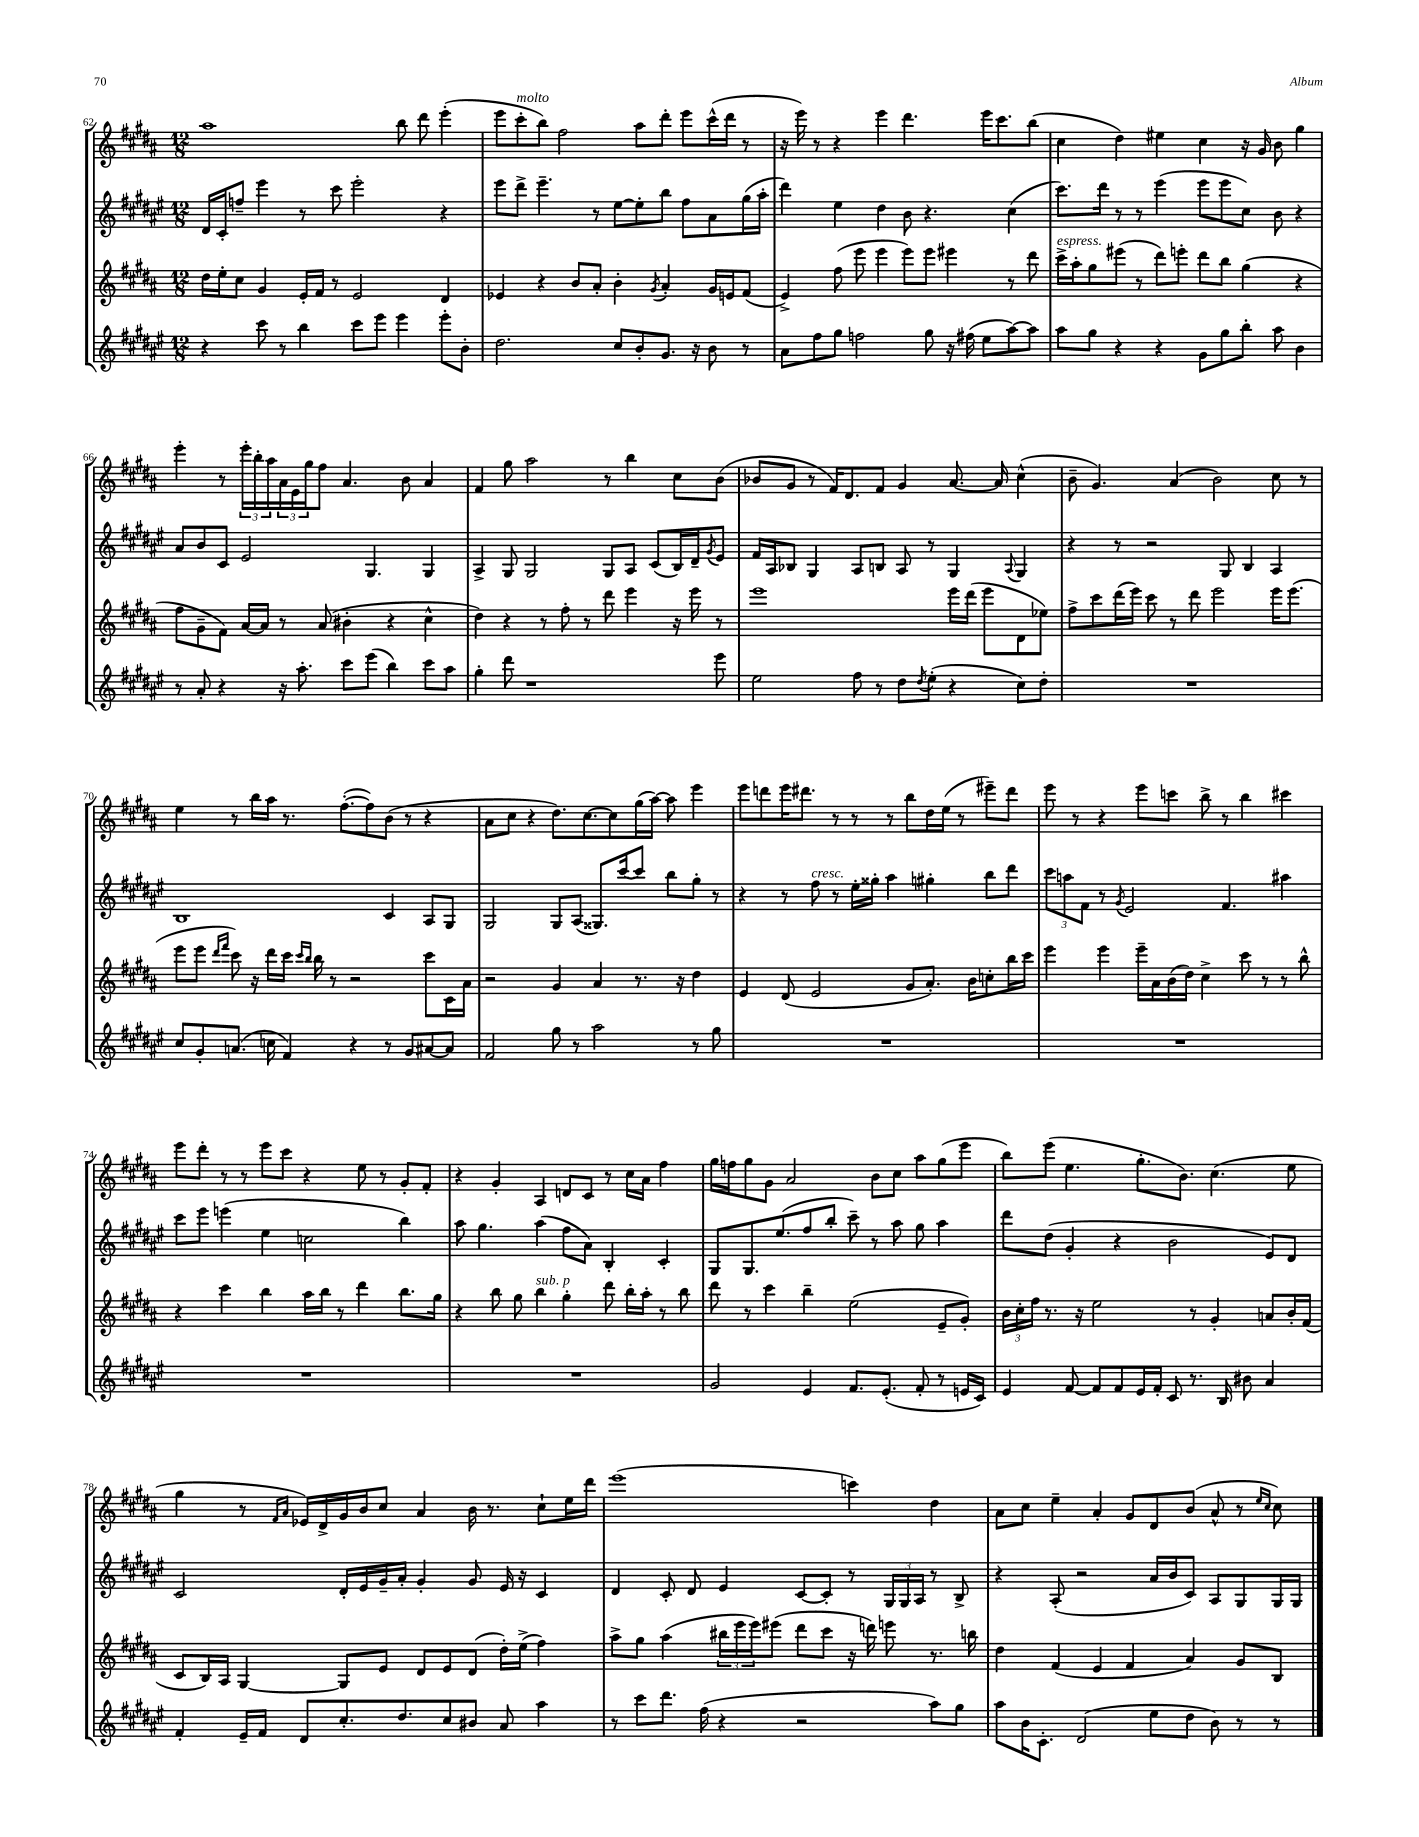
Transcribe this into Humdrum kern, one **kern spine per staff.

**kern	**kern	**kern	**kern
*staff4	*staff3	*staff2	*staff1
*clefG2	*clefG2	*clefG2	*clefG2
*k[f#c#g#d#a#e#]	*k[f#c#g#d#a#]	*k[f#c#g#d#a#e#]	*k[f#c#g#d#a#]
*M12/8	*M12/8	*M12/8	*M12/8
4r	16dd#	16d#	1aa#
.	16ee'	16c#'	.
.	8cc#	8ff~	.
8ccc#	4g#	4eee#	.
8r	.	.	.
4bb	16e'	8r	.
.	16f#	.	.
.	8r	8ccc#	.
8ccc#	2e	2eee#'	.
8eee#	.	.	.
4eee#	.	.	8bb
.	.	.	8ddd#
8eee#'	4d#	4r	(4eee'
8b'	.	.	.
=	=	=	=
2.dd#	4e-	8eee#	8eee
.	.	8ddd#^	8ccc#'
.	4r	4.eee#~	8bb)
.	.	.	2ff#
.	8b	.	.
.	8a#'	8r	.
8cc#	4b'	[8ee#	.
8b'	.	8ee#']	8aa#
.	8qg#	.	.
8.g#	4a#'	8bb	8ddd#'
.	.	8ff#	8eee
16r	.	.	.
8b	16g#	8a#	(16ccc#^^
.	16e	.	16ddd#
8r	(8f#	(16gg#	8r
.	.	16aa#'	.
=	=	=	=
8a#	4e^)	4ddd#)	16r
.	.	.	16eee)
8ff#	.	.	8r
8gg#	(8ff#	4ee#	4r
2ff	8eee	.	.
.	4eee	4dd#	4eee
.	8eee)	8b	4.ddd#
8gg#	8eee	4.r	.
16r	4eee#	.	.
(16ff#	.	.	.
8ee#	.	.	16eee
.	.	.	8.ccc#
[8aa#)	8r	(4cc#	.
8aa#]	8ddd#	.	(8bb
=	=	=	=
8aa#	16ccc#^	8.ccc#)	4cc#
.	16aa#'	.	.
8gg#	8gg#	.	.
.	.	16ddd#	.
4r	(8eee#	8r	4dd#)
.	8r	8r	.
4r	8ddd#)	(4eee#	4ee#
.	8eee'	.	.
8g#	8ddd#	8eee#	4cc#
8gg#	8bb	8eee#	.
8bb'	(4gg#	8cc#)	16r
.	.	.	16g#
8aa#	.	8b	8b
4b	4r	4r	4gg#
=	=	=	=
8r	8ff#	8a#	4eee'
8a#'	8g#~	8b	.
4r	8f#)	8c#	8r
.	[16a#	2e#	24eee'
.	.	.	24bb'
.	16a#]	.	.
.	.	.	24aa#
16r	8r	.	24a#
.	.	.	24e
8.aa#'	.	.	.
.	.	.	24gg#
.	(8a#	.	8ff#
8ccc#	4b#'	.	4.a#
(8eee#	.	4.G#	.
4bb)	4r	.	.
.	.	.	8b
8ccc#	4cc#^^	4G#	4a#
8aa#	.	.	.
=	=	=	=
4gg#'	4dd#)	4A#^	4f#
8ddd#	4r	8G#	8gg#
1r	.	2G#	2aa#
.	8r	.	.
.	8ff#'	.	.
.	8r	.	.
.	8ddd#	8G#	8r
.	4eee	8A#	4bb
.	.	(8c#	.
.	16r	16B)	8cc#
.	16eee	16d#~	.
.	.	8qg#	.
8eee#	8r	8e#	(8b
=	=	=	=
2ee#	1eee	16f#	8b-
.	.	16A#	.
.	.	8B-	8g#
.	.	4G#	8r
.	.	.	16f#)
.	.	.	8.d#
8ff#	.	8A#	.
8r	.	8B	8f#
8dd#	.	8A#	4g#
8qdd#	.	.	.
(8ee#'	.	8r	.
4r	16eee	4G#	[8.a#
.	(16ddd#	.	.
.	8eee	.	.
.	.	.	16a#]
.	.	8qqA#	.
8cc#)	8d#	4G#	(4cc#^^
8dd#'	8ee-)	.	.
=	=	=	=
1.r	8ff#^	4r	8b~
.	8ccc#	.	4.g#)
.	(16ddd#	8r	.
.	16eee)	.	.
.	8ccc#	2r	.
.	8r	.	(4a#
.	8ddd#	.	.
.	2eee	.	2b)
.	.	8G#	.
.	.	4B	.
.	16eee	4A#	8cc#
.	(8.eee	.	.
.	.	.	8r
=	=	=	=
8cc#	8eee	1B	4ee
8g#'	8eee	.	.
.	16qqddd#	.	.
.	16qqfff#	.	.
(8.a	8ccc#)	.	8r
.	16r	.	16bb
16cc	16ddd#	.	16aa#
4f#)	16ccc#	.	8.r
.	16qqccc#	.	.
.	16qqbb	.	.
.	16bb	.	.
.	8r	.	.
.	.	.	([8.ff#'
4r	2r	.	.
.	.	.	8ff#])
8r	.	4c#	(8b
8g#	.	.	8r
[8a#	8ccc#	8A#	4r
8a#]	16c#	8G#	.
.	16a#	.	.
=	=	=	=
2f#	2r	2G#	8a#
.	.	.	8cc#
.	.	.	4r
8gg#	4g#	8G#	8.dd#)
8r	.	(8A#	.
.	.	.	[8.cc#
2aa#	4a#	8.G##)	.
.	.	.	8cc#]
.	.	[16ccc#	.
.	8.r	8ccc#]	(16gg#
.	.	.	[16aa#)
.	.	8bb	8aa#]
.	16r	.	.
8r	4dd#	8gg#'	4eee
8gg#	.	8r	.
=	=	=	=
1.r	4e	4r	8eee
.	.	.	8ddd
.	(8d#	8r	16eee
.	.	.	8.ddd#
.	2e	8ff#	.
.	.	8r	8r
.	.	16ee#'	8r
.	.	16gg##'	.
.	.	4aa#	8r
.	8g#	.	8bb
.	8.a#')	4gg#'	16dd#
.	.	.	(16ee
.	.	.	8r
.	16b	.	.
.	8cc'	8bb	8eee#~)
.	16bb	8ddd#	8ddd#
.	16ccc#	.	.
=	=	=	=
1.r	4eee	12ccc#	8eee
.	.	12aa	.
.	.	.	8r
.	.	12f#	.
.	4eee	8r	4r
.	.	8qg#	.
.	.	2e#	.
.	16eee~	.	8eee
.	16a#	.	.
.	(16b	.	8ccc
.	16dd#)	.	.
.	4cc#^	.	8bb^
.	.	4.f#	8r
.	8ccc#	.	4bb
.	8r	.	.
.	8r	4aa#	4ccc#
.	8bb^^	.	.
=	=	=	=
1.r	4r	8ccc#	8eee
.	.	8eee#	8ddd#'
.	4ccc#	(4eee	8r
.	.	.	8r
.	4bb	4ee#	8eee
.	.	.	8ccc#
.	16aa#	2cc	4r
.	16bb	.	.
.	8r	.	.
.	4ddd#	.	8ee
.	.	.	8r
.	8.bb	4bb)	8g#'
.	.	.	8f#'
.	16gg#	.	.
=	=	=	=
1.r	4r	8aa#	4r
.	.	4.gg#	.
.	8bb	.	4g#'
.	8gg#	.	.
.	4bb	(4aa#	4A#
.	4gg#'	8ff#	8d
.	.	8a#)	8c#
.	8ddd#	4B'	8r
.	16bb'	.	16cc#
.	16aa#'	.	16a#
.	8r	4c#'	4ff#
.	8bb	.	.
=	=	=	=
2g#	8ddd#	8G#	16gg#
.	.	.	16ff
.	8r	8.G#	8gg#
.	4ccc#	.	8g#
.	.	(8.ee#	.
.	.	.	2a#
4e#	4bb~	8ff#	.
.	.	8bb'	.
8.f#	(2ee	8ccc#~)	.
.	.	8r	8b
(8.e#'	.	.	.
.	.	8aa#	8cc#
8f#'	.	8gg#	8aa#
8r	8e~	4aa#	(8gg#
16e	8g#')	.	8eee
16c#)	.	.	.
=	=	=	=
4e#	24b	8ddd#	8bb)
.	24cc#'	.	.
.	24ff#	.	.
.	8.r	(8dd#	(8eee
[8f#	.	4g#'	4.ee
.	16r	.	.
8f#]	2ee	.	.
8f#	.	4r	.
16e#	.	.	8.gg#'
16f#'	.	.	.
8c#	.	2b	.
.	.	.	8.b)
8.r	8r	.	.
.	4g#'	.	(4.cc#
16B	.	.	.
8b#	.	.	.
4a#	8a	8e#)	.
.	16b'	8d#	8ee
.	(16f#	.	.
=	=	=	=
4f#'	8c#	2c#	4gg#
.	16B)	.	.
.	16A#	.	.
16e#~	[4G#	.	8r
16f#	.	.	.
.	.	.	16qqf#
.	.	.	16qqa#
8d#	.	.	16e-)
.	.	.	16d#^
8.cc#'	8G#]	16d#'	16g#
.	.	16e#	16b
.	8e	16g#~	8cc#
8.dd#	.	16a#'	.
.	8d#	4g#'	4a#
8cc#	8e	.	.
8b#	(8d#	8g#	16b
.	.	.	8.r
8a#	16dd#')	16e#	.
.	(16ee^	16r	.
4aa#	4ff#)	4c#	8cc#`
.	.	.	16ee
.	.	.	16ddd#
=	=	=	=
8r	8aa#^	4d#	(1eee
8ccc#	8gg#	.	.
8.ddd#	(4aa#	8c#'	.
.	.	8d#	.
(16ff#	.	.	.
4r	24bb#	4e#	.
.	24eee	.	.
.	24eee)	.	.
.	(8eee#	.	.
2r	8ddd#	[8c#	.
.	8ccc#	8c#']	.
.	16r	8r	4ccc)
.	16ddd)	.	.
.	8eee	24G#	.
.	.	24G#	.
.	.	24A#	.
8aa#)	8.r	8r	4dd#
8gg#	.	8B^	.
.	16bb	.	.
=	=	=	=
8aa#	4dd#	4r	8a#
16b	.	.	8cc#
8.c#'	.	.	.
.	(4f#	(8A#'	4ee~
(2d#	.	2r	.
.	4e	.	4a#'
.	4f#	.	8g#
8ee#	.	16a#	8d#
.	.	16b	.
8dd#	4a#)	8c#)	(8b
8b)	.	8A#	8a#^^
8r	8g#	8G#	8r
.	.	.	16qqee
.	.	.	16qqcc#
8r	8B	16G#	8cc#)
.	.	16G#	.
==	==	==	==
*-	*-	*-	*-
